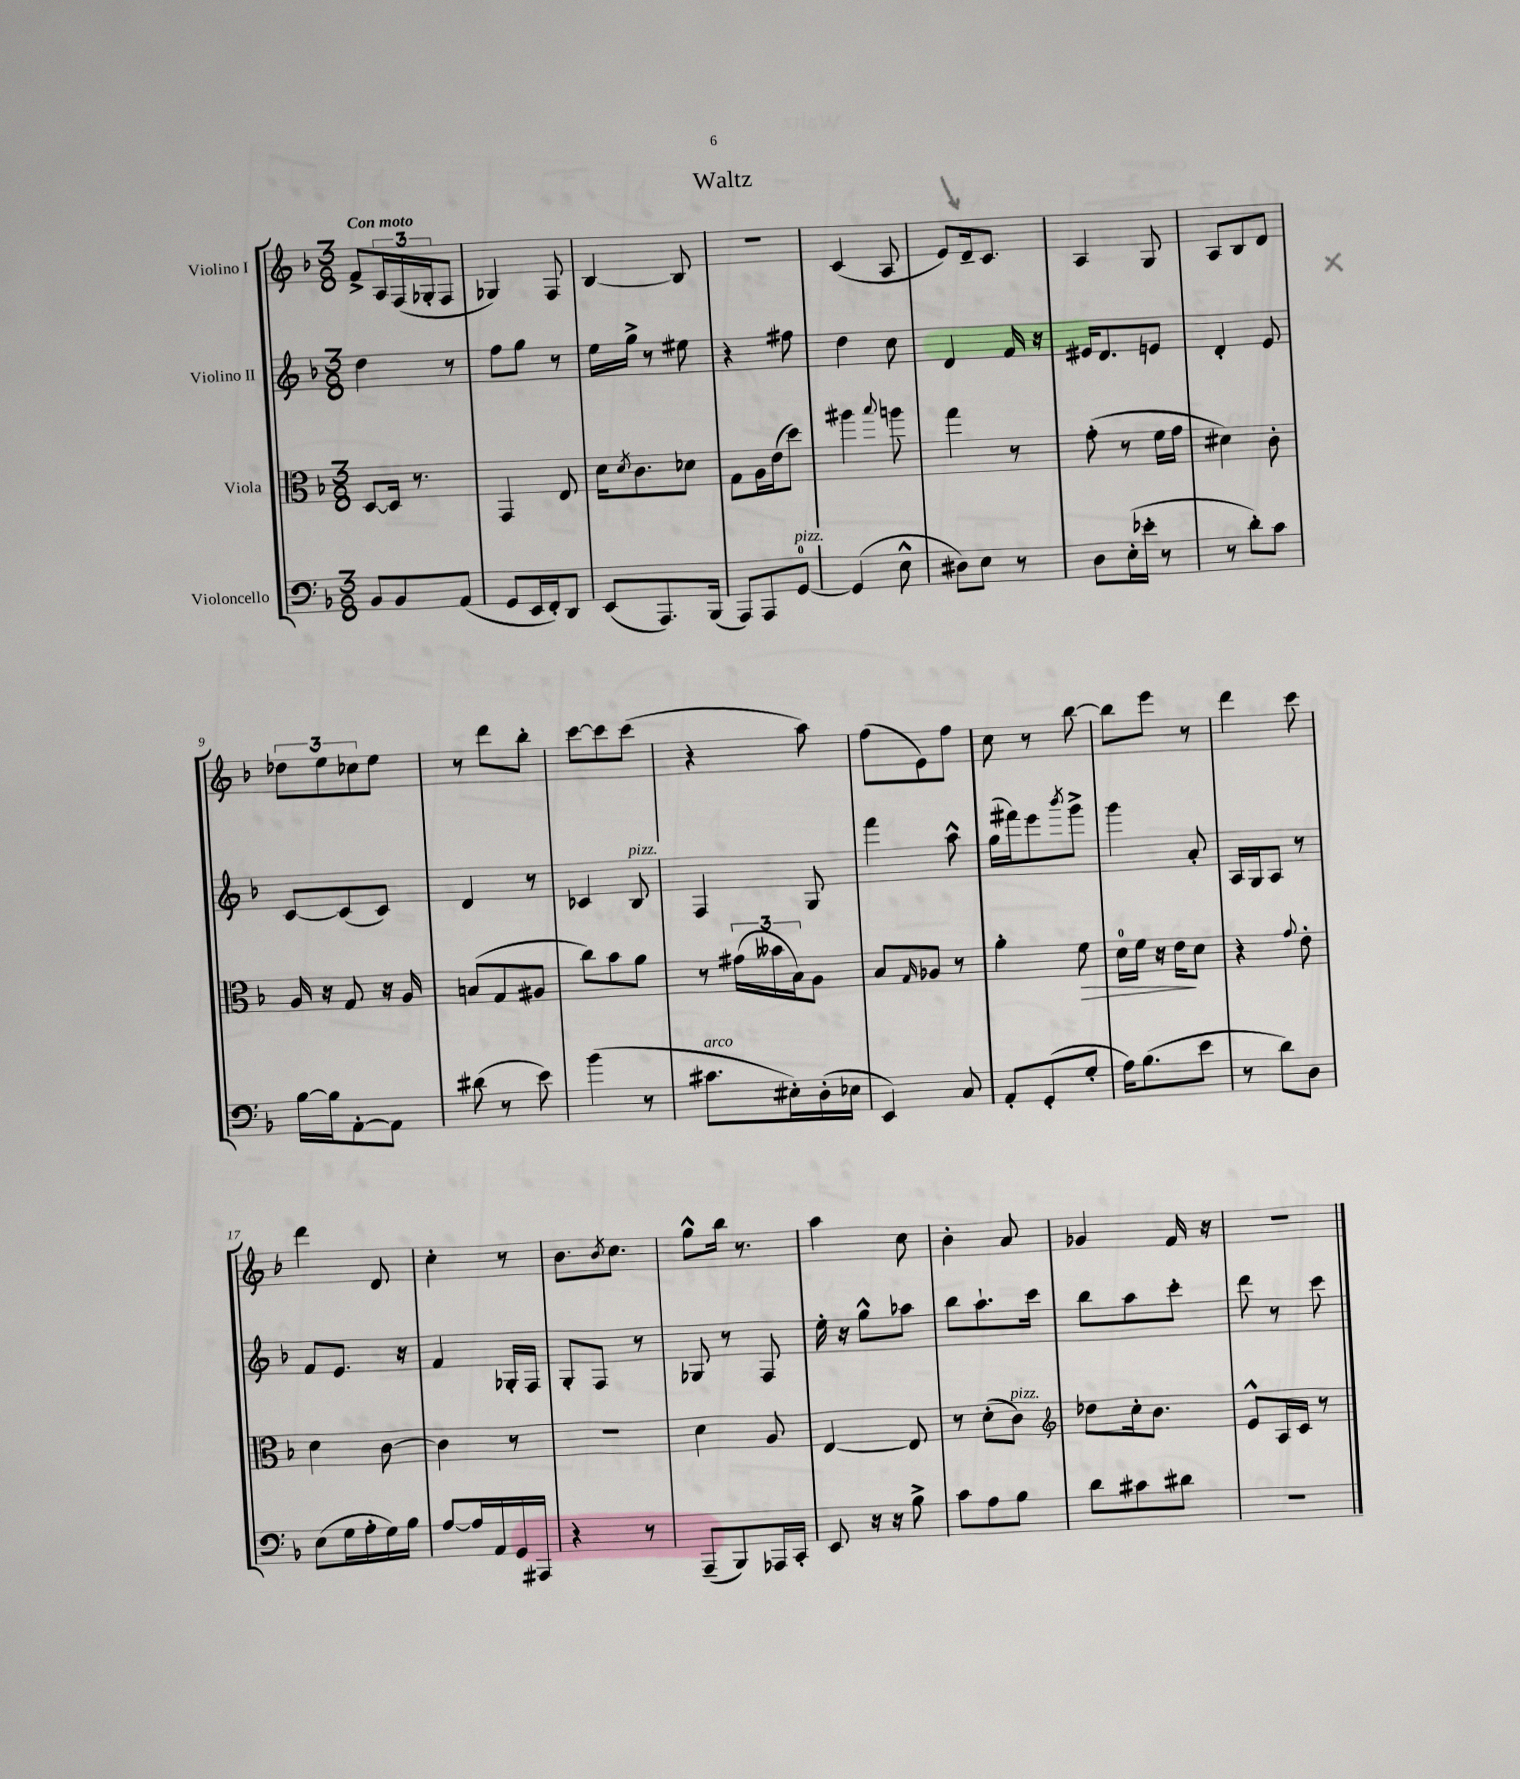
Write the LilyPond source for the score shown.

\header { title = "Waltz" }
<<
\new StaffGroup <<
\new Staff = "s0" \with { instrumentName = "Violino I" } {
    \clef treble \key f \major \numericTimeSignature \time 3/8 \tempo "Con moto"
    f'8-> \tuplet 3/2 { a16 f16( ges16-. } f8 |
    ges4) f8 |
    bes4~ bes8 |
    R4. |
    c'4( a8 |
    e'8) d'16-- c'8. |
    a4 g8 |
    a8 bes8 d'8 |
    \tuplet 3/2 { des''8 e''8 ces''8 } e''8 |
    r8 d'''8 bes''8-. |
    c'''8~ c'''8 c'''8( |
    r4 a''8) |
    f''8( e'8) f''8 |
    c''8 r8 bes''8~ |
    bes''8 e'''8 r8 |
    d'''4 c'''8 |
    d'''4 d'8 |
    c''4-. r8 |
    bes'8. \acciaccatura { bes'8 } c''8. |
    g''8-^ bes''16 r8. |
    a''4 c''8 |
    bes'4-. a'8 |
    ges'4 f'16 r16 |
    R4. \bar "|." |
}
\new Staff = "s1" \with { instrumentName = "Violino II" } {
    \clef treble \key f \major \numericTimeSignature \time 3/8
    d''4 r8 |
    f''8 g''8 r8 |
    e''16 g''16-> r8 eis''8 |
    r4 fis''8 |
    d''4 c''8 |
    d'4 f'16 r16 |
    eis'16 d'8. e'8 |
    d'4-. e'8 |
    c'8~ c'8( c'8) |
    d'4 r8 |
    ces'4 bes8^\markup { \italic "pizz." } |
    f4 g8 |
    f'''4 a''8-^ |
    g''16( fis'''16) e'''8 \acciaccatura { bes'''8 } g'''8-> |
    g'''4 a'8-. |
    a16 g16 a8 r8 |
    f'8 e'8. r16 |
    f'4 ges16-. f16 |
    g8-. f8 r8 |
    ges8 r8 f8 |
    e''16-. r16 g''8-^ aes''8 |
    bes''8 a''8.-! c'''16 |
    bes''8 a''8 c'''8-. |
    d'''8 r8 c'''8 \bar "|." |
}
\new Staff = "s2" \with { instrumentName = "Viola" } {
    \clef alto \key f \major \numericTimeSignature \time 3/8
    d8~ d16 r8. |
    g,4 e8 |
    d'16 \acciaccatura { d'8 } c'8. des'8 |
    g8 a16 e'16( d''8) |
    ais''4 \appoggiatura { bes''8 } a''8 |
    g''4 r8 |
    g'8-.( r8 f'16 g'16 |
    dis'4) c'8-. |
    a16 r16 g8 r16 a16 |
    b8( g8 ais8 |
    c''8) bes'8 a'8 |
    r8 \tuplet 3/2 { gis'16( beses'16 bes16) } a8 |
    bes8 \grace { g16 } aes8 r8 |
    a'4-. f'8\> |
    d'16-0 f'16 r16 e'16\! d'8 |
    r4 \appoggiatura { g'8 } e'8-. |
    d'4 c'8~ |
    c'4 r8 |
    R4. |
    d'4 a8 |
    e4~ e8 |
    r8 d'8-.( c'8^\markup { \italic "pizz." }) |
    \clef treble des''8 c''16-. bes'8. |
    e'8-^ a16 c'16 r8 \bar "|." |
}
\new Staff = "s3" \with { instrumentName = "Violoncello" } {
    \clef bass \key f \major \numericTimeSignature \time 3/8
    bes,8 bes,8 a,8( |
    g,8 e,16 f,16-.) d,8 |
    e,8( a,,8.) bes,,16( |
    a,,8) a,,8 g,8-0~^\markup { \italic "pizz." } |
    g,4( e8-^ |
    dis8) e8 r8 |
    d8 e16-.( ees'16-. r8 |
    r8 d'8-.) c'8 |
    bes16~ bes16 a,8~-. a,8 |
    dis'8( r8 e'8) |
    bes'4( r8 |
    cis'8.^\markup { \italic "arco" } eis16-.) d16-.( ees16 |
    e,4) c8 |
    a,8-. g,8-.( g8-. |
    a16) bes8.( e'8 |
    r8 d'8) d8 |
    e8( g16 a16-. g16) bes16 |
    a8~ a16 a,16 g,16 ais,,16 |
    r4 r8 |
    a,,8--( bes,,8) aes,,16 c,16-. |
    e,8 r16 r16 bes8-> |
    c'8 a8 bes8 |
    d'8 cis'8 dis'8 |
    R4. \bar "|." |
}
>>
>>
